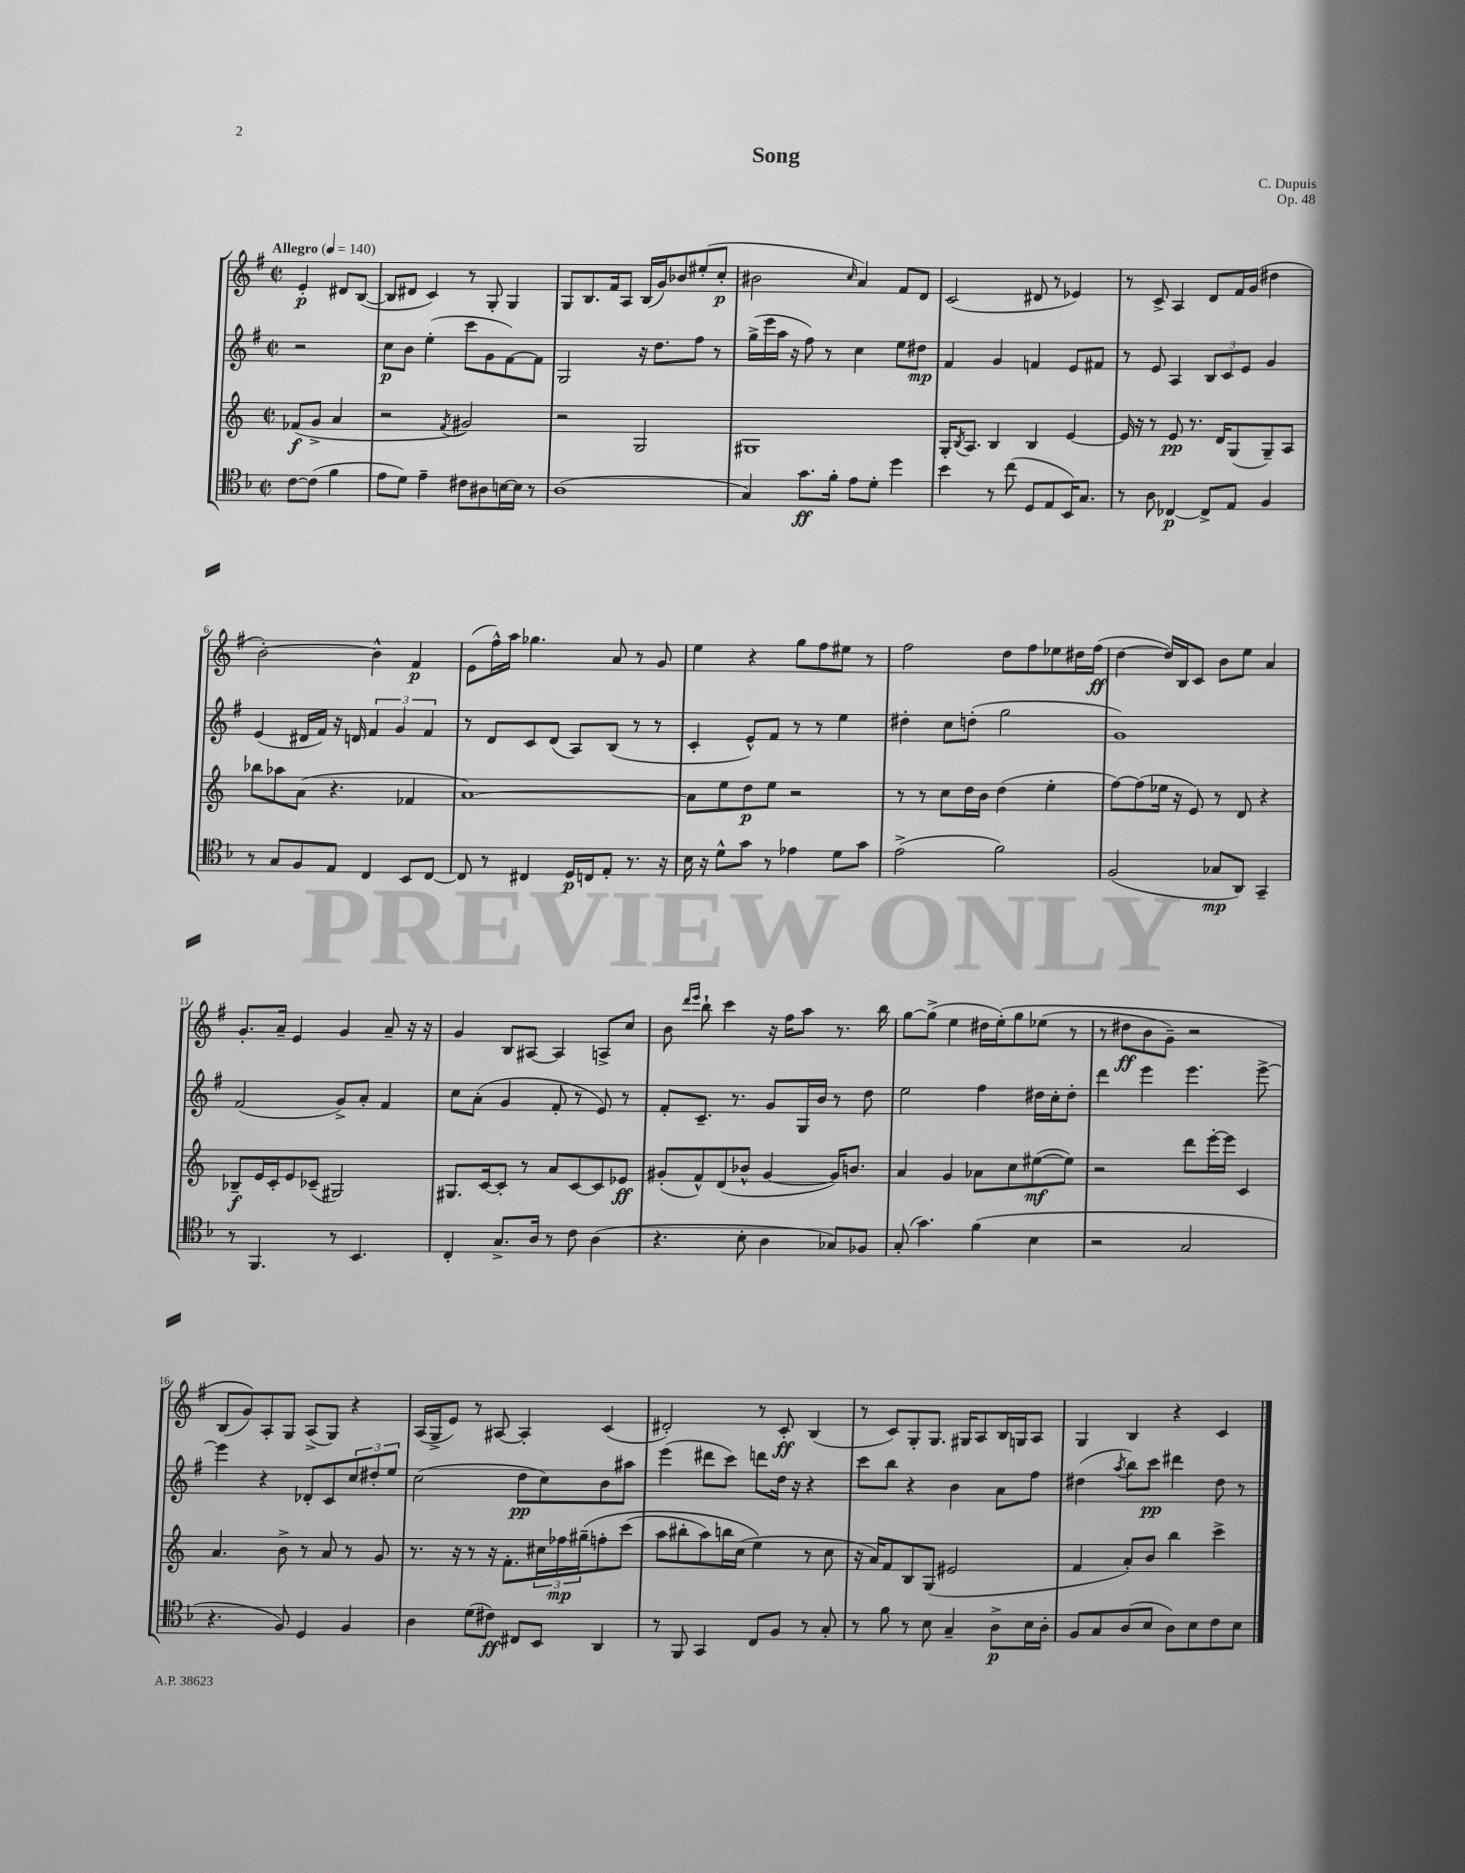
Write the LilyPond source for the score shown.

\header { title = "Song" composer = "C. Dupuis" opus = "Op. 48" }
<<
\new StaffGroup <<
\new Staff = "s0" {
    \clef treble \key g \major \defaultTimeSignature \time 2/2 \partial 2 \tempo "Allegro" 4 = 140
    e'4-.\p dis'8 b8~( |
    b8 dis'8 c'4) r8 g8-. g4 |
    g8 b8. fis'16 a8 b16( g'16) bes'8 eis''8-.( c''8-.\p |
    bis'2 \grace { c''16 } a'4) fis'8 d'8 |
    c'2( dis'8 r8 ees'4) |
    r8 c'8-> a4 d'8 fis'16 g'16( dis''4 |
    b'2~-.) b'4-^ fis'4\p |
    e'8( fis''16-^) a''16 ges''4. a'8 r8 g'8 |
    e''4 r4 g''8 fis''8 eis''8 r8 |
    fis''2 d''8 fis''8 ees''8 dis''16 fis''16\ff( |
    d''4~ d''16) b16 c'8 b'8 e''8 a'4 |
    g'8.-. a'16-- e'4 g'4 a'8-- r16 r16 |
    g'4 b8 ais8~ ais4 a8-> c''8 |
    b'8 \grace { d'''16 e'''16 } b''8-! c'''4 r16 fis''16 a''8 r8. b''16 |
    g''8~ g''8->( e''4 dis''16 e''16-.)\( g''8 ees''8( r8 |
    r8 dis''8\ff b'8 g'8--) r2 |
    b8( g'8)\) a8-. g8 a8->( g8) r4 |
    a16( g16-> e'8) r8 ais8~ ais4-. c'4( |
    dis'2-.) r8 c'8-.\ff b4( |
    r8 c'8) g8-. g8. gis16 a8 b16 g16 a8 |
    g4 b4 r4 c'4 \bar "|." |
}
\new Staff = "s1" {
    \clef treble \key g \major \defaultTimeSignature \time 2/2 \partial 2
    r2 |
    c''8\p b'8 e''4-.( c'''8 g'8 fis'8~) fis'8 |
    g2 r16 d''8. fis''8 r8 |
    g''16->( e'''16 a''16 r16 fis''8) r8 c''4 e''8 dis''8\mp |
    fis'4 g'4 f'4 e'8 fis'8 |
    r8 e'8 a4 \tuplet 3/2 { b8 c'8 e'8 } g'4 |
    e'4( dis'16 fis'16) r16 d'16 \tuplet 3/2 { fis'4 g'4 fis'4 } |
    r8 d'8 c'8 d'8( a8) b8( r8 r8 |
    c'4-. e'8-^) fis'8 r8 r8 e''4 |
    dis''4-. c''8 d''8-.( g''2 |
    g'1) |
    fis'2( g'8->) a'8-. fis'4 |
    c''8 a'8-.( g'4 fis'8-. r8 e'8) r8 |
    fis'8-. c'8.-- r8. g'8 g16 b'16 r8 d''8 |
    e''2 fis''4 dis''16 c''16-. dis''8-. |
    d'''4 e'''4 e'''4. e'''8~-> |
    e'''4 r4 des'8-. c'8 \tuplet 3/2 { c''8 dis''8-. e''8 } |
    c''2( d''8\pp c''8) b'8 ais''8 |
    e'''4( dis'''8 c'''8) d'''8 d''16 r16 r4 |
    c'''8 b''8 r4 b'4 a'8 fis''8 |
    dis''4( \acciaccatura { a''8 } b''8) c'''8\pp dis'''4 dis''8 r8 \bar "|." |
}
\new Staff = "s2" {
    \clef treble \key c \major \defaultTimeSignature \time 2/2 \partial 2
    fes'8\f( g'8-> a'4 |
    r2 \acciaccatura { f'8 } gis'2) |
    r2 g2 |
    gis1 |
    g16-. \acciaccatura { b8 } a8. b4 b4 e'4~ |
    e'16 r16 r8 e'8\pp r8. d'16 g8( g8--) a8 |
    bes''8 aes''8 a'8( r4. fes'4 |
    a'1~) |
    a'8 e''8 d''8\p e''8 r2 |
    r8 r8 c''8 d''16 b'16 d''4( e''4-. |
    f''8~) f''8( ees''16 r16 e'8) r8 d'8 r4 |
    bes8--\f e'16 c'16-. e'8 ces'8--( gis2) |
    gis8. c'16~ c'8-. r8 a'8 c'8~ c'8 ees'8\ff |
    gis'8-.( f'8-^) d'8( bes'8-^ gis'4~ gis'16) b'8. |
    a'4 g'4 aes'8 c''8 eis''8~\mf( eis''8) |
    r2 d'''8 e'''16~-. e'''16 c'4 |
    a'4. b'8-> r8 a'8 r8 g'8 |
    r8. r16 r8 r16 f'8.-. \tuplet 3/2 { cis''16 fes''16\mp gis''16--\( } f''8-. c'''8( |
    a''8 bis''8-. a''8) b''16 c''16( e''4\) r8 c''8 |
    r16 a'16) f'8 b8 g8( eis'2 |
    f'4 a'8-.) b'8 b''4 c'''4-> \bar "|." |
}
\new Staff = "s3" {
    \clef tenor \key f \major \defaultTimeSignature \time 2/2 \partial 2
    c'8~ c'8( f'4 |
    e'8 d'8) e'4-- cis'8 ais8 b16~ b16 r8 |
    a1( |
    g4) g'8.\ff f'16-. e'8 d'8-. d''4 |
    bes'4 r8 c''8( d8 e8 bes,16) g8. |
    r8 a8 ces4~\p ces8-> e8 f4 |
    r8 g8 f8 e8 c4 bes,8 c8~ |
    c8 r8 cis4 d16\p c16 e8-. r8. r16 |
    bes16 r16 d'8-^ g'8 r8 ees'4 d'8 g'8 |
    e'2->( f'2) |
    f2( ges8\mp a,8) g,4-- |
    r8 f,4. r8 bes,4. |
    c4-. g8.-> a16 r8 c'8 a4( |
    r4. bes8-. a4 ges8) fes8 |
    g8-.( g'4.) f'4( bes4 |
    r2 g2 |
    r4. f8) d4 f4 |
    a4 d'8( cis'8\ff) cis8 bes,8 a,4 |
    r8 f,8 g,4 c8 f8 r8 g8-. |
    r8 f'8 r8 bes8 g4-- a8->\p bes16 a16-. |
    f8 g8 a8( bes8 a8) bes8 c'8 bes8 \bar "|." |
}
>>
>>
